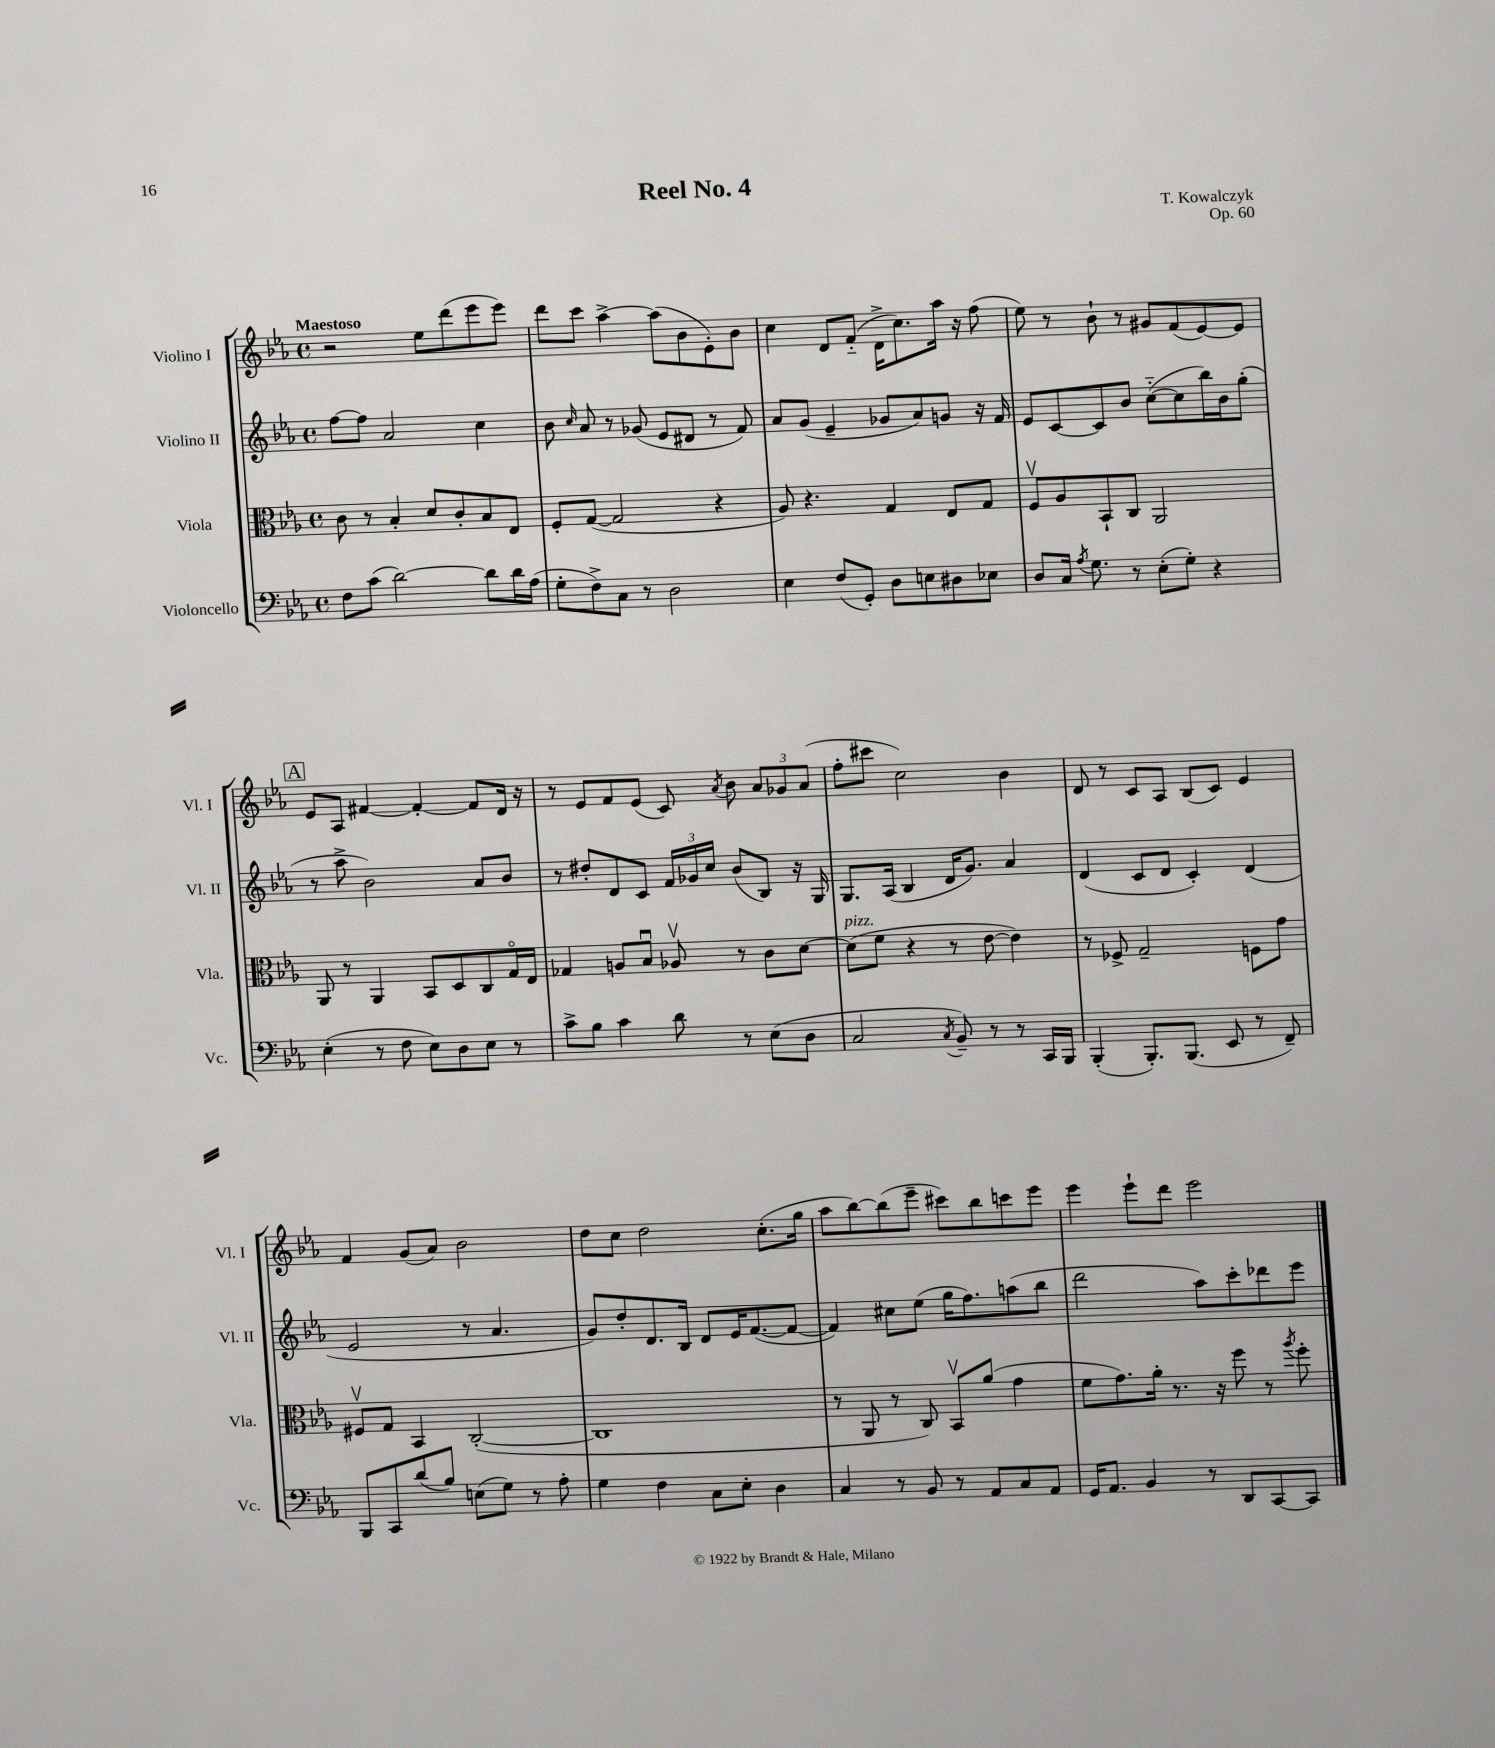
\header { title = "Reel No. 4" composer = "T. Kowalczyk" opus = "Op. 60" }
<<
\new StaffGroup <<
\new Staff = "s0" \with { instrumentName = "Violino I" shortInstrumentName = "Vl. I" } {
    \clef treble \key ees \major \defaultTimeSignature \time 4/4 \tempo "Maestoso"
    \autoBeamOff r2 ees''8[ d'''8( ees'''8 ees'''8]) |
    d'''8[ c'''8] aes''4~-> aes''8[( bes'8 ees'8-.) bes'8] |
    c''4 d'8[ f'8]-_( d'16[-> c''8.) aes''16] r16 f''8( |
    ees''8) r8 bes'8-! r8 gis'8[ f'8( ees'8~) ees'8] |
    \mark \markup { \box "A" } ees'8[ aes8] fis'4~ fis'4~-. fis'8[ d'16] r16 |
    r8 ees'8[ f'8 ees'8]( c'8) \acciaccatura { aes'8 } bes'8 \tuplet 3/2 { aes'8[ ges'8 aes'8]( } |
    f''8[-. cis'''8] c''2) bes'4 |
    d'8 r8 c'8[ aes8] bes8[( c'8]) ees'4 |
    f'4 g'8[( aes'8]) bes'2 |
    d''8[ c''8] d''2 c''8.[-.( g''16] |
    aes''8[ bes''8~) bes''8( ees'''8]-- cis'''8[) bes''8 c'''8 ees'''8] |
    ees'''4 ees'''8[-! d'''8] ees'''2 \bar "|." |
}
\new Staff = "s1" \with { instrumentName = "Violino II" shortInstrumentName = "Vl. II" } {
    \clef treble \key ees \major \defaultTimeSignature \time 4/4
    \autoBeamOff f''8[~ f''8] aes'2 c''4 |
    bes'8 \grace { c''16 } aes'8 r8 ges'8( ees'8[ dis'8] r8 f'8) |
    aes'8[ g'8]( ees'4-- ges'8[ aes'8) g'8] r16 f'16 |
    ees'8[ c'8~ c'8 bes'8] c''8[~-_( c''8 bes''16) bes'16 g''8]-.( |
    \mark \markup { \box "A" } r8 aes''8-> bes'2) aes'8[ bes'8] |
    r8 dis''8[-. d'8 c'8] \tuplet 3/2 { f'16[ ges'16 c''16] } bes'8[( bes8]) r16 g16 |
    g8.[ aes16]( bes4 d'16[ g'8.]) aes'4 |
    d'4( c'8[ d'8] c'4-.) d'4( |
    ees'2 r8 aes'4. |
    g'8[) d''8-. d'8. bes16] d'8[ ees'16 f'8.~( f'8]~ |
    f'4) cis''8[ ees''8]( g''16[ f''8.) a''8( bes''8] |
    d'''2 aes''8[) c'''8-. des'''8 ees'''8] \bar "|." |
}
\new Staff = "s2" \with { instrumentName = "Viola" shortInstrumentName = "Vla." } {
    \clef alto \key ees \major \defaultTimeSignature \time 4/4
    \autoBeamOff c'8 r8 bes4-. d'8[ c'8-. bes8 ees8] |
    f8[-. g8]~( g2 r4 |
    aes8) r4. g4 ees8[ g8] |
    f8[\upbow aes8 bes,8-! c8] aes,2 |
    \mark \markup { \box "A" } aes,8 r8 aes,4 bes,8[ d8 c8 g16\flageolet ees16] |
    ges4 a8[ bes8]\downbow aes8\upbow r8 c'8[ d'8]~ |
    d'8[^\markup { \italic "pizz." }( f'8] r4 r8 ees'8~ ees'4) |
    r8 fes8-> g2-- f8[ g'8] |
    fis8[\upbow g8] bes,4 c2~-.( |
    c1 |
    r8 aes,8 r8 c8) bes,8[\upbow aes'8]( g'4 |
    f'8[ g'8.) aes'16]-. r8. r16 f''8 r8 \acciaccatura { aes''8 } f''8-. \bar "|." |
}
\new Staff = "s3" \with { instrumentName = "Violoncello" shortInstrumentName = "Vc." } {
    \clef bass \key ees \major \defaultTimeSignature \time 4/4
    \autoBeamOff f8[ c'8]( d'2~) d'8[ d'16 aes16]( |
    g8[-. f8->) c8] r8 d2 |
    ees4 f8[( g,8]-.) d8[ e8 dis8 ees8] |
    d8[ c16] \acciaccatura { aes8 } g8. r8 ees8[-.( g8]-.) r4 |
    \mark \markup { \box "A" } ees4-.( r8 f8 ees8[) d8 ees8] r8 |
    c'8[-> bes8] c'4 d'8 r8 ees8[( d8] |
    c2 \acciaccatura { c8 } bes,8--) r8 r8 c,16[ bes,,16] |
    bes,,4-.( bes,,8.[-.) bes,,8.]( ees,8 r8 f,8--) |
    bes,,8[ c,8 d'8( bes8]) e8[( g8]) r8 aes8-. |
    g4 f4 c8[ ees8]-. d4 |
    c4 r8 bes,8 r8 aes,8[ c8 aes,8] |
    g,16[ aes,8.] bes,4 r8 d,8[ c,8~ c,8] \bar "|." |
}
>>
>>
\layout { \context { \Score \remove "Bar_number_engraver" } }
